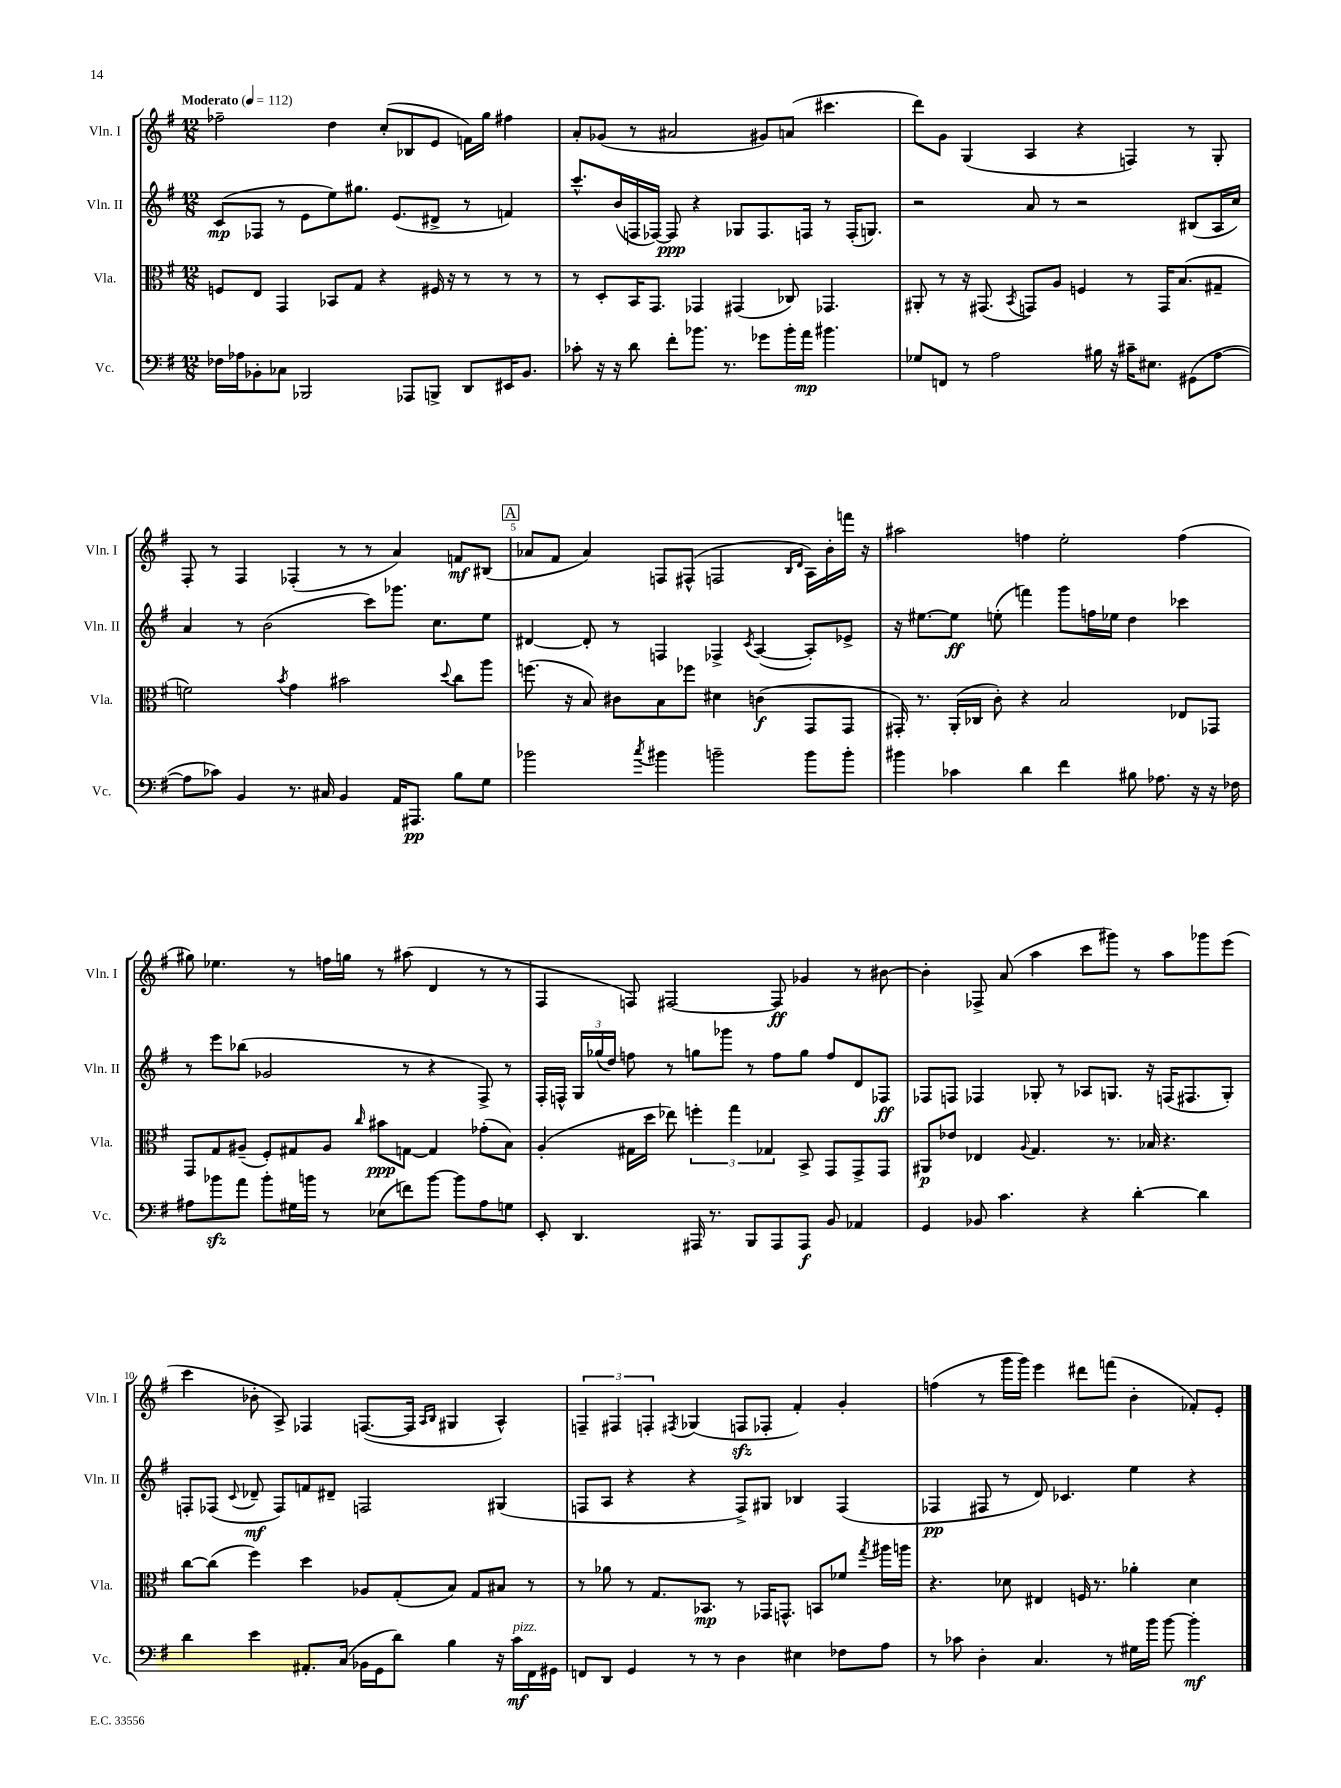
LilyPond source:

<<
\new StaffGroup <<
\new Staff = "s0" \with { instrumentName = "Vln. I" shortInstrumentName = "Vln. I" } {
    \clef treble \key g \major \numericTimeSignature \time 12/8 \tempo "Moderato" 4 = 112
    \autoBeamOff fes''2-- d''4 c''8[-.( bes8 e'8] f'16[) g''16] fis''4 |
    a'8[-. ges'8]( r8 ais'2 gis'8[) a'8]( cis'''4. |
    d'''8[) g'8] g4( a4 r4 f4) r8 g8-. |
    fis8-. r8 fis4 fes4-.( r8 r8 a'4) f'8[\mf bis8]( |
    \mark \markup { \box "A" } aes'8[ fis'8] aes'4) f8[ fis8]-^( f2 \grace { b16[ d'16] } a16[) b'16-. f'''16] r16 |
    ais''2 f''4 e''2-. f''4( |
    gis''8) ees''4. r8 f''16[ g''16] r8 ais''8( d'4 r8 r8 |
    fis4 f8) fis2~ fis8\ff ges'4 r8 bis'8~ |
    bis'4-. fes8-> a'8( a''4 c'''8[ gis'''8]) r8 a''8[ ges'''8 e'''8]( |
    c'''4 bes'8-. a8->) fes4 f8.[~( f16] \grace { a16[ b16] } gis4 a4-^) |
    \tuplet 3/2 { f4-- fis4 f4-. } \acciaccatura { fis8 } ges4( f8[\sfz fes8]-. fis'4-.) g'4-. |
    f''4( r8 g'''16[ g'''16]) e'''4 dis'''8[ f'''8]( b'4-. fes'8[-.) e'8]-. \bar "|." |
}
\new Staff = "s1" \with { instrumentName = "Vln. II" shortInstrumentName = "Vln. II" } {
    \clef treble \key g \major \numericTimeSignature \time 12/8
    \autoBeamOff c'8[\mp( fes8] r8 e'8[ e''8) gis''8.] e'8.[( dis'8]-> r8 f'4) |
    c'''8.[-^ b'16( f16 fes16]~) fes8\ppp r4 ges8[ fes8. f16] r8 f16[-.( g8.]) |
    r2 a'8 r8 r2 bis8[( a16 c''16]) |
    a'4 r8 b'2( c'''8[) ges'''8.] c''8.[ e''8] |
    \mark \markup { \box "A" } dis'4~ dis'8-. r8 f4 fes4-> \acciaccatura { c'8 } a4~( a8[-.) ees'8]-> |
    r16 eis''8.[~ eis''8]\ff e''8-.( f'''4) g'''8[ f''16 ees''16] d''4 ces'''4 |
    r8 e'''8[ bes''8]( ges'2 r8 r4 fis8->) r8 |
    fis16[-. f16]-^ \tuplet 3/2 { g16[ ges''16( d''16]) } f''8 r8 g''8[ ges'''8] r8 f''8[ g''8] f''8[ d'8 fes8]\ff |
    fes8[ f8] fes4 ges8-. r8 aes8[ g8.] r16 f16[( fis8. g8]-.) |
    f8[-. fes8]( \appoggiatura { c'8 } des'8--\mf fes8[) f'8 dis'8]-- f2 gis4( |
    f8[ a8] r4 r4 f8[->) gis8] bes4 f4( |
    fes4\pp fis8 r8 d'8) ces'4. e''4 r4 \bar "|." |
}
\new Staff = "s2" \with { instrumentName = "Vla." shortInstrumentName = "Vla." } {
    \clef alto \key g \major \numericTimeSignature \time 12/8
    \autoBeamOff f8[ e8] g,4 bes,8[ g8] r4 fis16 r16 r8 r8 r8 |
    r8 d8[-. b,16 g,8.] ges,4 gis,4( ces8) ges,4. |
    ais,8-. r8 r16 gis,8.( \acciaccatura { b,8 } g,8[) a8] f4 r8 g,16[ b8.( gis8]-- |
    f'2) \acciaccatura { b'8 } g'4 bis'2 \appoggiatura { d''8 } c''8[ a''8] |
    \mark \markup { \box "A" } f''8.( r16 b8) cis'8[ b8 fes''8] dis'4 c'4\f( g,8[ g,8] |
    gis,16-.) r8. a,16[-.( ces16] c'8-.) r4 b2 ees8[ ges,8] |
    g,8[ g8 ais8]--( fis8[-.) gis8 ais8] \grace { c''16 } bis'8[\ppp g8]~ g4 ges'8[-.( b8]) |
    a4-.( gis16[ d''16] ees''8) \tuplet 3/2 { f''4-. g''4 ges4 } b,8-> g,8[ g,8-> g,8] |
    ais,8[\p ees'8] ees4 \appoggiatura { a8 } g4. r8. bes16 r4. |
    c''8[~ c''8]( fis''4) d''4 aes8[ g8-.( b8]) g8[ bis8] r8 |
    r8 aes'8 r8 g8.[ bes,8.]\mp r8 ges,16[ g,8.]-^ b,8[ fes'8] \acciaccatura { g''8 } ais''16[ a''16] |
    r4. des'8 eis4 f16 r8. aes'4-. des'4 \bar "|." |
}
\new Staff = "s3" \with { instrumentName = "Vc." shortInstrumentName = "Vc." } {
    \clef bass \key g \major \numericTimeSignature \time 12/8
    \autoBeamOff fes16[ aes16 bes,8-. ces8] bes,,2 aes,,8[ b,,8]-> d,8[ eis,16 bes,8.] |
    ces'8-. r16 r16 d'8 fis'8[-. bes'8.] r8. ges'8[ bes'16-. a'16]\mp bis'4. |
    ges8[ f,8] r8 a2 bis16 r16 cis'16[-- eis8.] gis,8[( a8]~ |
    a8[ ces'8]) b,4 r8. cis16 b,4 a,16[ ais,,8.]\pp b8[ g8] |
    \mark \markup { \box "A" } bes'2 \acciaccatura { c''8 } bis'4 b'2-- b'8[ b'8]-. |
    bis'4 ces'4 d'4 fis'4 bis8 aes8. r16 r16 fes16 |
    ais8[ bes'8\sfz a'8] bes'8[-. gis16 b'16] r8 ees8[( f'8) b'8]~ b'8[ ais8 g8] |
    e,8-. d,4. ais,,16 r8. b,,8[ ais,,8 ais,,8]\f b,8 aes,4 |
    g,4 bes,8 c'4. r4 d'4~-. d'4 |
    d'4 e'4 ais,8.[-. c16]( bes,16[ g,16 d'8]) b4 r16 c'16[\mf^\markup { \italic "pizz." } fis,16 gis,16] |
    f,8[ d,8] g,4 r8 r8 d4 eis4 fes8[ a8] |
    r8 ces'8 d4-. c4. r8 gis16[ b'16] b'8~ b'4-.\mf \bar "|." |
}
>>
>>
\layout { \context { \Score \override BarNumber.break-visibility = ##(#f #t #t) barNumberVisibility = #(every-nth-bar-number-visible 5) } }
